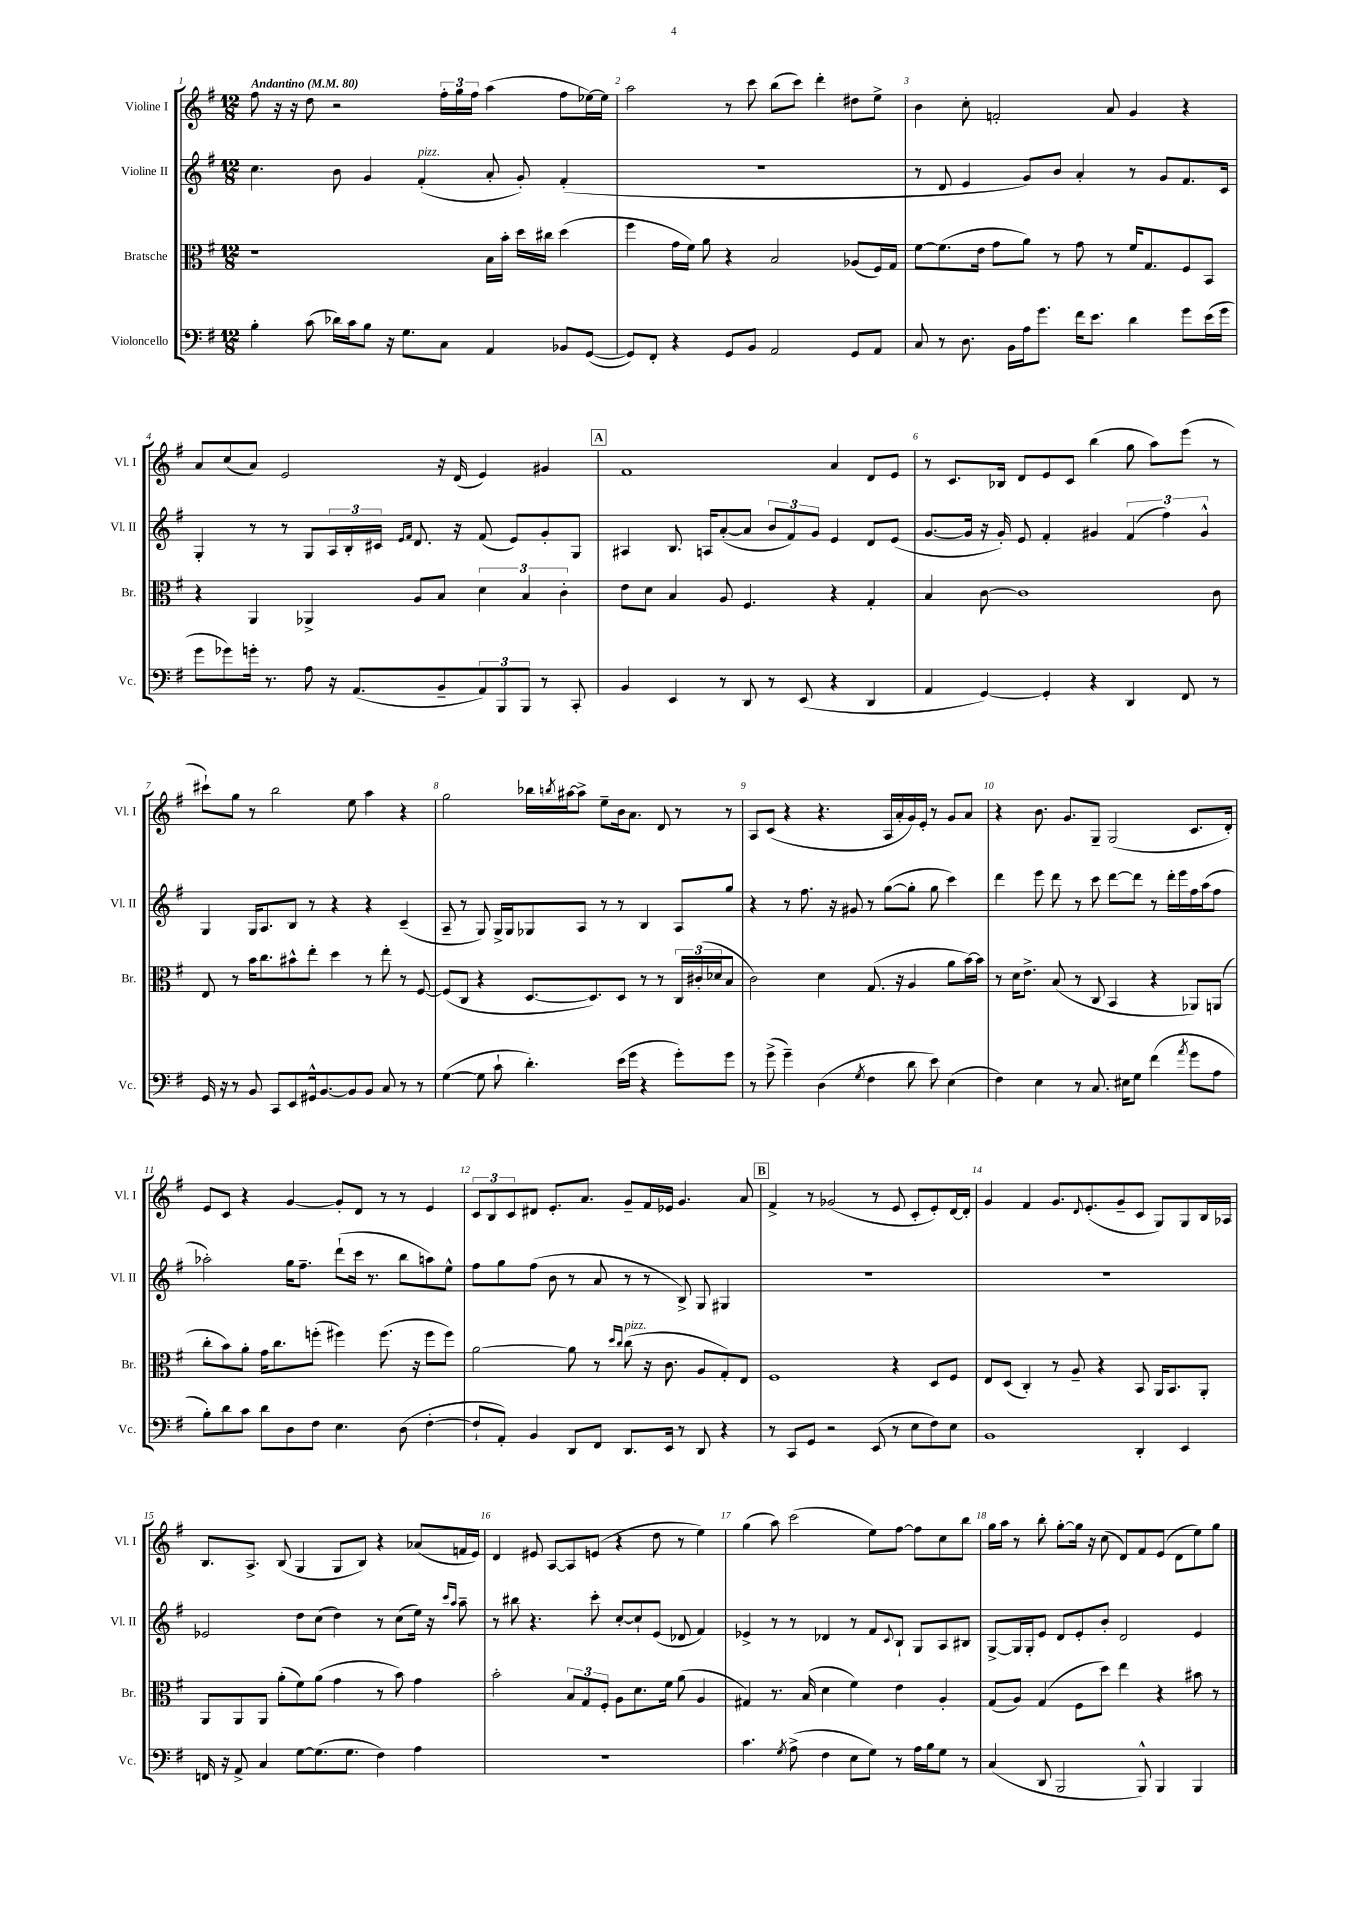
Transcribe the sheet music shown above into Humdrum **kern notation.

**kern	**kern	**kern	**kern
*staff4	*staff3	*staff2	*staff1
*clefF4	*clefC3	*clefG2	*clefG2
*k[f#]	*k[f#]	*k[f#]	*k[f#]
*M12/8	*M12/8	*M12/8	*M12/8
*MM80	*MM80	*MM80	*MM80
4B'	1r	4.cc	8ff#
.	.	.	16r
.	.	.	16r
(8c	.	.	8dd
16d-)	.	8b	2r
16c	.	.	.
8B	.	4g	.
16r	.	.	.
8.G	.	.	.
.	.	(4f#'	.
8C	.	.	24ff#'
.	.	.	24gg
.	.	.	24ff#
4AA	16B	8a'	(4aa
.	16b'	.	.
.	16dd	8g')	.
.	16cc#	.	.
8BB-	(4dd	(4f#'	8ff#
([8GG	.	.	[16ee-)
.	.	.	16ee-]
=	=	=	=
8GG])	4ff#	1.r	2aa
8FF#'	.	.	.
4r	16g	.	.
.	16f#)	.	.
.	8a	.	.
8GG	4r	.	8r
8BB	.	.	8ccc
2AA	2B	.	(8bb
.	.	.	8ccc)
.	.	.	4ddd'
8GG	(8A-	.	8dd#
8AA	16F#)	.	8ee^
.	16G	.	.
=	=	=	=
8C	[8f#	8r	4b
8r	(8.f#]	8d	.
8.D	.	4e	8cc'
.	16e	.	.
.	8g	.	2f'
16BB	.	.	.
16A	8a)	8g)	.
8.g	.	.	.
.	8r	8b	.
16f#	8g	4a'	.
8.e	.	.	.
.	8r	.	8a
4d	16f#	8r	4g
.	8.G	.	.
.	.	8g	.
8g	8F#	8.f#	4r
(16e	8BB	.	.
16g	.	16c	.
=	=	=	=
8g	4r	4G'	8a
8g-)	.	.	(8cc
16g'	4AA	8r	8a)
8.r	.	.	.
.	.	8r	2e
8A	4AA-^	8G	.
16r	.	24A	.
.	.	24B'	.
(8.AA	.	.	.
.	.	24c#	.
.	.	16qqe	.
.	.	16qqf#	.
.	8A	8.d	.
8BB~	8B	.	16r
.	.	16r	(16d
12AA)	6d	(8f#	4e)
12BBB	.	.	.
.	.	8e)	.
12BBB	6B	.	.
8r	.	8g'	4g#
.	6c'	.	.
8CC'	.	8G	.
=	=	=	=
4BB	8e	4A#	1f#
.	8d	.	.
4EE	4B	8.B	.
.	.	16A	.
8r	8A	([8a'	.
8DD	4.F#	8a]	.
8r	.	12b	.
.	.	12f#)	.
(8EE	.	.	.
.	.	12g	.
4r	4r	4e	4a
4DD	4G'	8d	8d
.	.	(8e	8e
=	=	=	=
4AA	4B	[8.g	8r
.	.	.	8.c
.	.	16g]	.
[4GG)	[8c	16r	.
.	.	16g')	16B-
.	1c]	8e	8d
4GG']	.	4f#'	8e
.	.	.	8c
4r	.	4g#	(4bb
4DD	.	(6f#	8gg
.	.	.	8aa)
.	.	6ff#)	.
8FF#	.	.	(8eee
.	.	6g#^^	.
8r	8c	.	8r
=	=	=	=
16GG	8E	4G	8ccc#`)
16r	.	.	.
8r	8r	.	8gg
8BB	16b	16G	8r
.	8.cc	8.A	.
8CC	.	.	2bb
8EE	8b#^^	8B	.
16GG#^^	8ee'	8r	.
[8.BB	.	.	.
.	4dd	4r	.
8BB]	.	.	8ee
8BB	8r	4r	4aa
8C	8ee'	.	.
8r	8r	(4c~	4r
8r	[8F#	.	.
=	=	=	=
([4G	(8F#]	8A~	2gg
.	8C	8r	.
8G]	4r	8G)	.
8c`	.	16G^	.
.	.	16G	.
4.d')	[8.D	8G-	16bb-
.	.	.	8qbb
.	.	.	[16aa#
.	.	8A	8aa#^]
.	8.D])	.	.
.	.	8r	8ee~
(16e	8D	8r	16b
16g	.	.	8.a
4r	8r	4B	.
.	8r	.	8d
8g')	24C	8A	8r
.	(24c#'	.	.
.	24d-	.	.
8g	8B	8gg	8r
=	=	=	=
8r	2c)	4r	8A
(8g^	.	.	(8c
4g~)	.	8r	4r
.	.	8.ff#	.
(4D	4d	.	4.r
.	.	16r	.
.	.	8g#	.
8qG	.	.	.
4F#	(8.G	8r	.
.	.	([8gg	16A
.	16r	.	16a'
8d	4A	8gg']	16g)
.	.	.	16e'
8e)	.	8gg	8r
(4E	8a	4ccc)	8g
.	[16b)	.	8a
.	16b]	.	.
=	=	=	=
4F#)	8r	4ddd	4r
.	16d	.	.
.	8.e^	.	.
4E	.	8eee	8.b
.	(8B	8ddd	.
.	.	.	8.g
8r	8r	8r	.
8.C	8C	8ccc	8G~
.	4BB	[8ddd	(2G
16E#	.	.	.
8G	.	8ddd]	.
(4f#	4r	8r	.
.	.	16ddd'	.
.	.	16eee	.
8qa	.	.	.
8g	8AA-)	16ff#	8.c
.	.	(16aa	.
8A	(8AA	8ff#	.
.	.	.	16d')
=	=	=	=
8B')	8cc'	2aa-')	8e
8d	8b)	.	8c
8c	8a'	.	4r
8d	16g	.	.
.	8.cc	.	.
8D	.	16gg	[4g
.	.	8.ff#~	.
8F#	(8ff'	.	.
4.E	4ff#)	(8ddd`	8g']
.	.	16ccc	8d
.	.	8.r	.
.	(8.ff#	.	8r
(8D	.	8bb	8r
.	16r	.	.
[4F#'	8ff#	8aa)	4e
.	8ff#)	8ee^^	.
=	=	=	=
8F#`]	[2a	8ff#	12c
.	.	.	12B
8AA')	.	8gg	.
.	.	.	12c
4BB	.	(8ff#	8d#
.	.	8b	8.e'
8DD	8a]	8r	.
.	.	.	8.a
8FF#	8r	8a	.
.	16qqdd	.	.
.	16qqcc	.	.
8.DD	(8cc	8r	8g~
.	16r	8r	16f#
16EE	8.c	.	16e-
8r	.	8B^)	4.g
8DD	8A	8G	.
4r	8G')	4G#	.
.	8E	.	8a
=	=	=	=
8r	1F#	1.r	4f#^
8CC	.	.	.
8GG	.	.	8r
2r	.	.	(2g-
(8EE	.	.	8r
8r	4r	.	8e
8E	.	.	8c'
8F#)	8D	.	8e')
8E	8F#	.	[16d
.	.	.	16d']
=	=	=	=
1BB	8E	1.r	4g
.	(8D	.	.
.	4C')	.	4f#
.	8r	.	8.g
.	8A~	.	.
.	.	.	8qqd
.	.	.	(8.e'
.	4r	.	.
.	.	.	8g~
4DD'	8BB	.	8c
.	16AA	.	8G)
.	8.BB	.	.
4EE	.	.	8G
.	8AA'	.	16B
.	.	.	16A-
=	=	=	=
16FF	8AA	2e-	8.B
16r	.	.	.
8AA^	8AA	.	.
.	.	.	8.A^
4C	8AA	.	.
.	(8a'	.	(8B
[8G	8f#)	8dd	4G
(8.G]	(8a	(8cc	.
.	4g	4dd)	8G
8.G	.	.	.
.	.	.	8B)
4F#)	8r	8r	4r
.	8b)	(8cc	.
4A	4g	16ee)	(8a-
.	.	16r	.
.	.	16qqccc	.
.	.	16qqaa	.
.	.	8aa~	16f
.	.	.	16e)
=	=	=	=
1.r	2b'	8r	4d
.	.	8bb#	.
.	.	4.r	8e#
.	.	.	[8A
.	12B	.	8A]
.	12G	.	.
.	.	8ccc'	(8e
.	12F#'	.	.
.	8A	[8cc'	4r
.	8.d	8cc`]	.
.	.	(8e	8dd
.	16f#	.	.
.	(8a	8d-	8r
.	4A	4f#)	4ee)
=	=	=	=
4.c	4G#)	4e-^	(4gg
.	8.r	8r	8aa)
8qG	.	.	.
(8A^	.	8r	(2ccc
.	(16B	.	.
4F#	4d	4d-	.
8E	4f#)	8r	.
8G)	.	8f#	8ee)
.	.	8qqc	.
8r	4e	8B`	[8ff#
16A	.	8G	8ff#]
16B	.	.	.
8G	4A'	8A	8cc
8r	.	8B#	8bb
=	=	=	=
(4C	(8G	[8G^	16gg
.	.	.	16aa
.	8A)	16G]	8r
.	.	16G'	.
8DD	(4G	8e	8bb'
2BBB	.	8d	[8gg'
.	8F#	8e'	16gg]
.	.	.	16r
.	8dd)	8b'	(8cc
.	4ee	2d	8d)
8BBB^^)	.	.	8f#
4BBB	4r	.	(8e
.	.	.	8d
4BBB	8b#	4e	8ee)
.	8r	.	8gg
==	==	==	==
*-	*-	*-	*-
